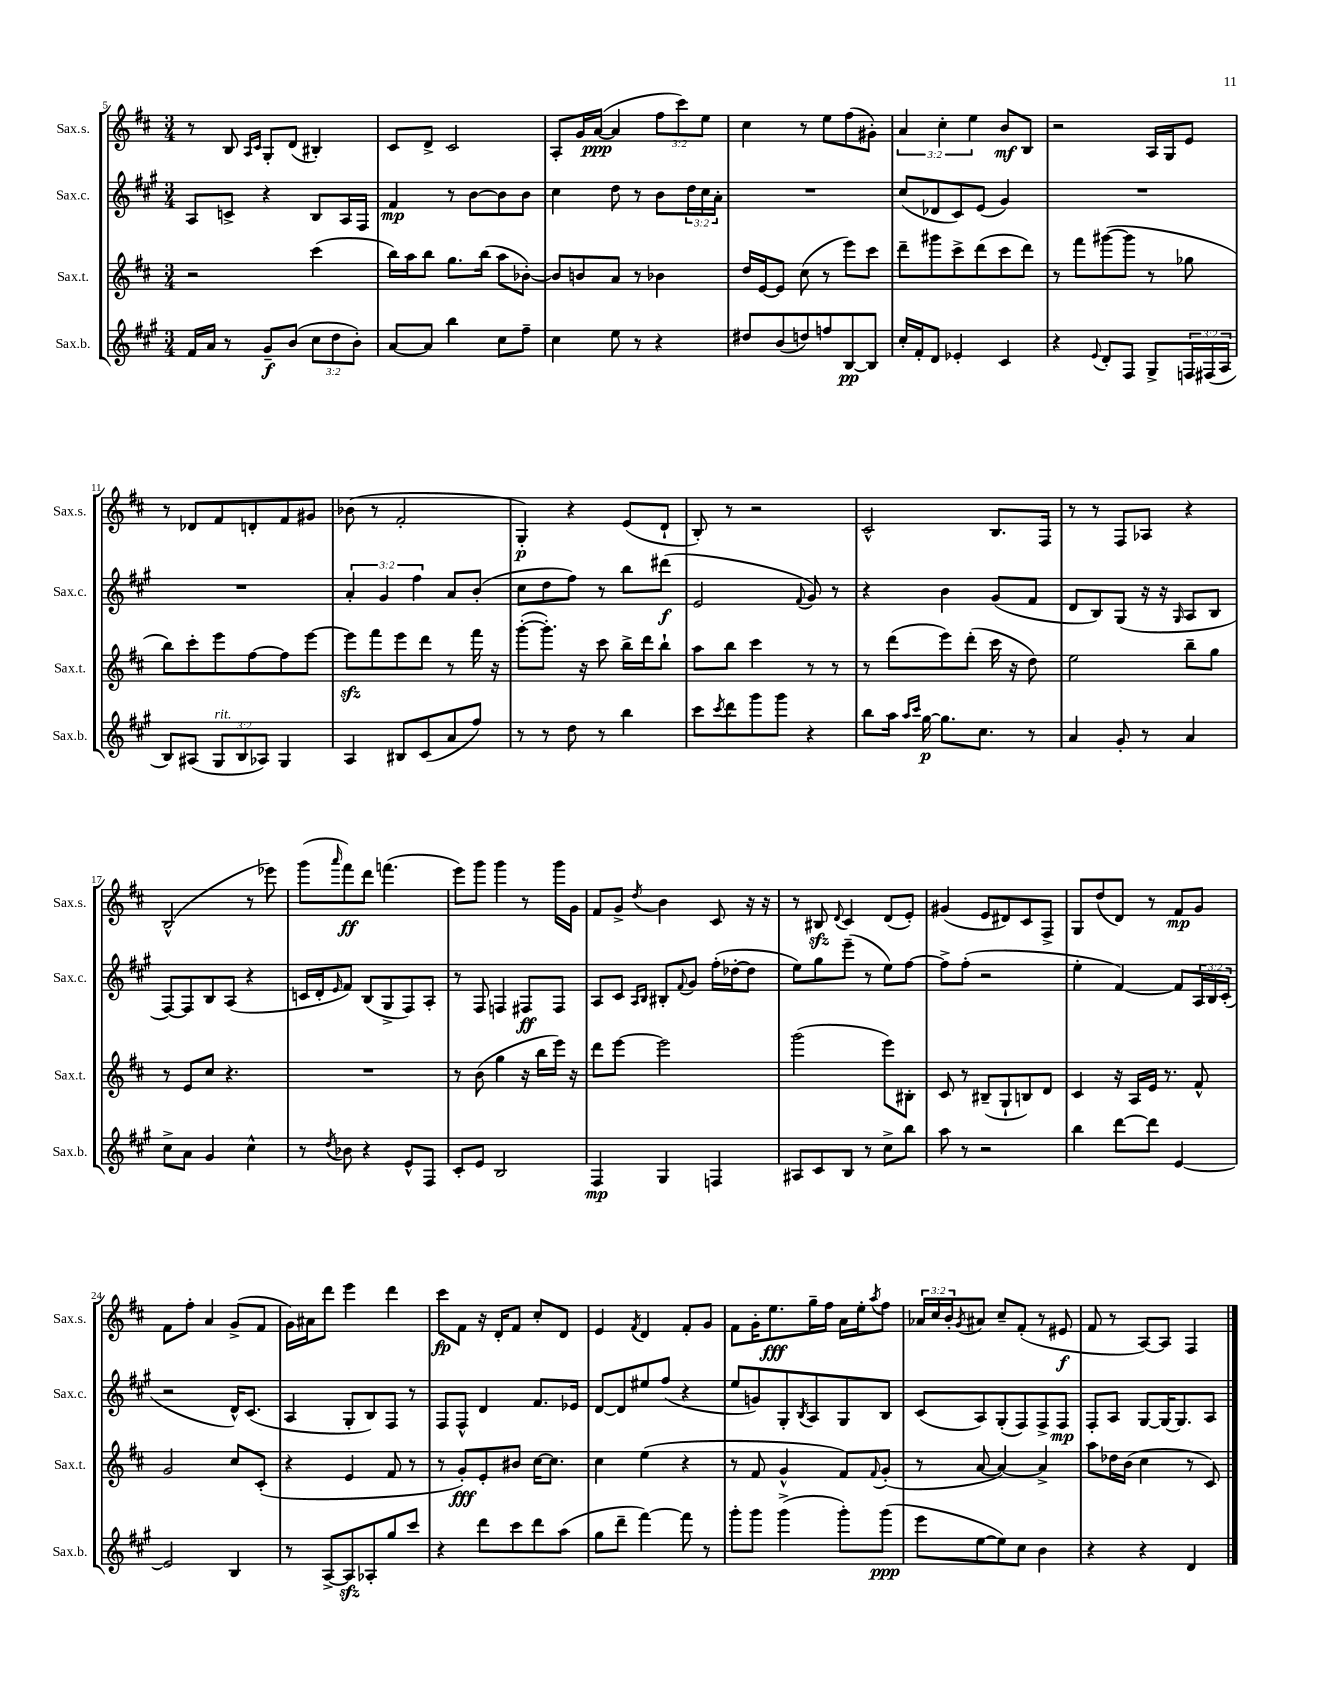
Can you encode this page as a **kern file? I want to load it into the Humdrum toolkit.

**kern	**kern	**kern	**kern
*staff4	*staff3	*staff2	*staff1
*clefG2	*clefG2	*clefG2	*clefG2
*k[f#c#g#]	*k[f#c#]	*k[f#c#g#]	*k[f#c#]
*M3/4	*M3/4	*M3/4	*M3/4
16f#/LL	2r	8A/L	8r
16a/JJ	.	.	.
8r	.	8c^/J	8B/
.	.	.	16qqA/LL
.	.	.	16qqc#/JJ
8g#~/L	.	4r	8G'/L
(8b/J	.	.	(8d/J
12cc#\L	(4ccc#\	8B/L	4B#'/)
12dd\	.	.	.
.	.	16A/L	.
12b'\J)	.	.	.
.	.	16F#/JJ	.
=	=	=	=
[8a/L	16bb\LL)	4f#/	8c#/L
.	16aa\J	.	.
8a/]J	8bb\J	.	8d^/J
4bb\	8.gg\L	8r	2c#/
.	.	[8b\L	.
.	(16bb\Jk	.	.
8cc#\L	8aa\L	8b\]	.
8ff#~\J	[8b-'\J)	8b\J	.
=	=	=	=
4cc#\	8b-/]L	4cc#\	8A'/L
.	8b/	.	16g/L
.	.	.	([16a/JJ
8ee\	8a/J	8dd\	4a/]
8r	8r	8r	.
4r	4b-\	8b\L	12ff#\L
.	.	.	12ccc#\)
.	.	24dd\L	.
.	.	24cc#\	12ee\J
.	.	24a'\JJ	.
=	=	=	=
8dd#/L	16dd/LL	2.r	4cc#\
.	[16e/J	.	.
(8b/	8e/]J	.	.
8dd/)	(8cc#\	.	8r
8ff/	8r	.	8ee\L
[8B/	8eee\L)	.	(8ff#\
8B/]J	8ccc#\J	.	8g#'\J)
=	=	=	=
16cc#'/LL	8ddd~\L	(8cc#/L	6a/
16f#'/J	.	.	.
8d/J	8ggg#\	8d-/	.
.	.	.	6cc#'\
4e-'/	8ccc#^\	8c#/)	.
.	.	.	6ee\
.	(8ddd\	(8e/J	.
4c#/	8ccc#\	4g#/)	8b/L
.	8ddd\J)	.	8B/J
=	=	=	=
4r	8r	2.r	2r
.	8fff#\L	.	.
8qqe/	.	.	.
8d'/L	([8ggg#\	.	.
8F#/J	8ggg#\]J	.	.
8G#^/L	8r	.	16A/LL
.	.	.	16G/J
24F/L	8gg-\	.	8e/J
(24F#/	.	.	.
24A/JJ	.	.	.
=	=	=	=
8B/L)	8bb\L)	2.r	8r
(8A#/J	8ccc#'\	.	8d-/L
12G#/L	8eee\	.	8f#/
12B/	.	.	.
.	[8ff#\	.	8d'/
12A-/J)	.	.	.
4G#/	8ff#\]	.	8f#/
.	[8eee\J	.	8g#/J
=	=	=	=
4A/	8eee\]L	6a'/	(8b-\
.	8fff#\	.	8r
.	.	6g#/	.
8B#/L	8eee\	.	2f#'/
.	.	6ff#\	.
(8c#/	8ddd\J	.	.
8a/	8r	8a/L	.
8ff#/J)	16fff#\	(8b'/J	.
.	16r	.	.
=	=	=	=
8r	([8ggg'\L	8cc#\L	4G'/)
8r	8.ggg'\]J)	8dd\	.
8dd\	.	8ff#\J)	4r
.	16r	.	.
8r	8ccc#\	8r	.
4bb\	16bb^\LL	8bb\L	(8e/L
.	16ddd\J	.	.
.	8bb`\J	(8ddd#\J	8d`/J
=	=	=	=
8ccc#\L	8aa\L	2e/	8B'/)
8qccc#/	.	.	.
8ddd\	8bb\J	.	8r
8ggg#\	4ccc#\	.	2r
8ggg#\J	.	.	.
.	.	8qqf#/	.
4r	8r	8g#/)	.
.	8r	8r	.
=	=	=	=
8bb\L	8r	4r	2c#^^/
16aa\Jk	(8ddd\L	.	.
16qqaa/LL	.	.	.
16qqccc#/JJ	.	.	.
[16gg#\	.	.	.
8.gg#\]L	8eee\)	4b\	.
.	(8ddd'\J	.	.
8.cc#\J	.	.	.
.	16ccc#\	(8g#/L	8.B/L
.	16r	.	.
8r	8dd\)	8f#/J	.
.	.	.	16F#/Jk
=	=	=	=
4a/	2ee\	8d/L	8r
.	.	8B/)	8r
8g#'/	.	(8G#/J	8F#/L
8r	.	16r	8A-/J
.	.	16r	.
.	.	16qqG#/	.
4a/	8bb~\L	8A/L	4r
.	8gg\J	8B/J	.
=	=	=	=
8cc#^\L	8r	[8F#/L)	(2B^^/
8a\J	8e/L	8F#/]	.
4g#/	8cc#/J	8B/	.
.	4.r	(8A/J	.
4cc#^^\	.	4r	8r
.	.	.	8eee-\)
=	=	=	=
8r	2.r	16c/LL	(8ggg\L
.	.	16d'/J	.
8qdd/	.	16qqe/	16qqaaa/
8b-\	.	8f#/J)	8fff#\)
4r	.	(8B/L	8ddd\J
.	.	8G#^/	(4.fff\
8e^^/L	.	8F#/)	.
8F#/J	.	8A'/J	.
=	=	=	=
8c#'/L	8r	8r	8eee\L)
8e/J	(8b\	8F#/	8ggg\J
2B/	4gg\	4F/	4ggg\
.	16r	8F#/L	8r
.	16bb\LL	.	.
.	16eee\JJ)	8F#/J	16ggg\LL
.	16r	.	16g\JJ
=	=	=	=
4F#/	8ddd\L	8A/L	8f#/L
.	[8eee\J	8c#/J	8g^/J
.	.	16qqA/LL	.
.	.	16qqB/JJ	8qdd/
4G#/	2eee\]	8B#'/L	4b\
.	.	8qqf#/	.
.	.	8g#/J	.
4F/	.	(16ff#'\LL	8c#/
.	.	[16dd-'\J	.
.	.	8dd-\]J	16r
.	.	.	16r
=	=	=	=
8A#/L	(2ggg\	8ee\L)	8r
8c#/	.	8gg#\	8B#/
.	.	.	8qqd/
8B/J	.	(8eee~\J	4c#/
8r	.	8r	.
8cc#^\L	8eee\L)	8ee\L)	(8d/L
8bb\J	8B#'\J	[8ff#\J	8e'/J)
=	=	=	=
8aa\	8c#/	8ff#^\]L	(4g#/
8r	8r	(8ff#'\J	.
2r	(8B#~/L	2r	8e/L
.	8G`/	.	8d#/)
.	8B/)	.	8c#/
.	8d/J	.	8F#^/J
=	=	=	=
4bb\	4c#/	4ee'\	8G/L
.	.	.	(8dd/
[8ddd\L	16r	[4f#/)	8d/J)
.	16A/LL	.	.
8ddd\]J	16e/JJ	.	8r
.	8.r	.	.
[4e/	.	8f#/]L	8f#/L
.	8f#^^/	24A/L	8g/J
.	.	24B/	.
.	.	(24c#'/JJ	.
=	=	=	=
2e/]	2g/	2r	8f#\L
.	.	.	8ff#'\J
.	.	.	4a/
4B/	8cc#/L	16d^^/LK)	(8g^/L
.	.	(8.c#/J	.
.	(8c#'/J	.	8f#/J
=	=	=	=
8r	4r	4A/	16g\LL)
.	.	.	16a#\J
[8A^/L	.	.	8ddd\J
8A/]	4e/	8G#'/L	4eee\
8A-'/	.	8B/)	.
8gg#/	8f#/	8F#/J	4ddd\
8ccc#/J	8r	8r	.
=	=	=	=
4r	8r	8F#/L	8ccc#\L
.	8g'/L)	8F#^^/J	8f#\J
8ddd\L	8e'/	4d/	16r
.	.	.	16d'/LK
8ccc#\	8b#/J	.	8f#/J
8ddd\	[16cc#\LK	8.f#/L	8cc#'/L
.	8.cc#\]J	.	.
(8aa\J	.	.	8d/J
.	.	16e-/Jk	.
=	=	=	=
8gg#\L	4cc#\	[8d/L	4e/
8ddd~\J	.	8d/]	.
.	.	.	8qf#/
[4fff#\)	(4ee\	8ee#/	4d/
.	.	(8ff#/J	.
8fff#\]	4r	4r	8f#'/L
8r	.	.	8g/J
=	=	=	=
8ggg#'\L	8r	8ee/L	8f#\L
8ggg#\J	8f#/	8g/)	16g'\K
.	.	.	8.ee\
(4ggg#^\	4g^^/	8G#'/	.
.	.	8qB/	.
.	.	8A/	16gg~\L
.	.	.	16ff#\JJ
8ggg#'\L)	8f#/L)	8G#/	16a\LL
.	.	.	16ee'\J
.	8qqf#/	.	8qaa/
(8ggg#\J	(8g'/J	8B/J	8ff#\J
=	=	=	=
8eee\L	8r	(8c#/L	24a-/LL
.	.	.	24cc#/
.	.	.	24b'/J
.	.	.	8qg/
[8ee\	[8a/	8A/)	8a#/J
8ee\])	4a/_)	(8G#'/	8cc#~/L
8cc#\J	.	8F#/)	(8f#'/J
4b\	4a^/]	8F#^/	8r
.	.	8F#/J	8e#/
=	=	=	=
4r	8aa\L	8F#'/L	8f#/
.	16dd-\L	8A/J	8r
.	(16b\JJ	.	.
4r	4cc#\	[8G#/L	[8A/L)
.	.	16G#/_K	8A/]J
.	.	8.G#/]	.
4d/	8r	.	4F#/
.	8c#/)	8A/J	.
==	==	==	==
*-	*-	*-	*-
